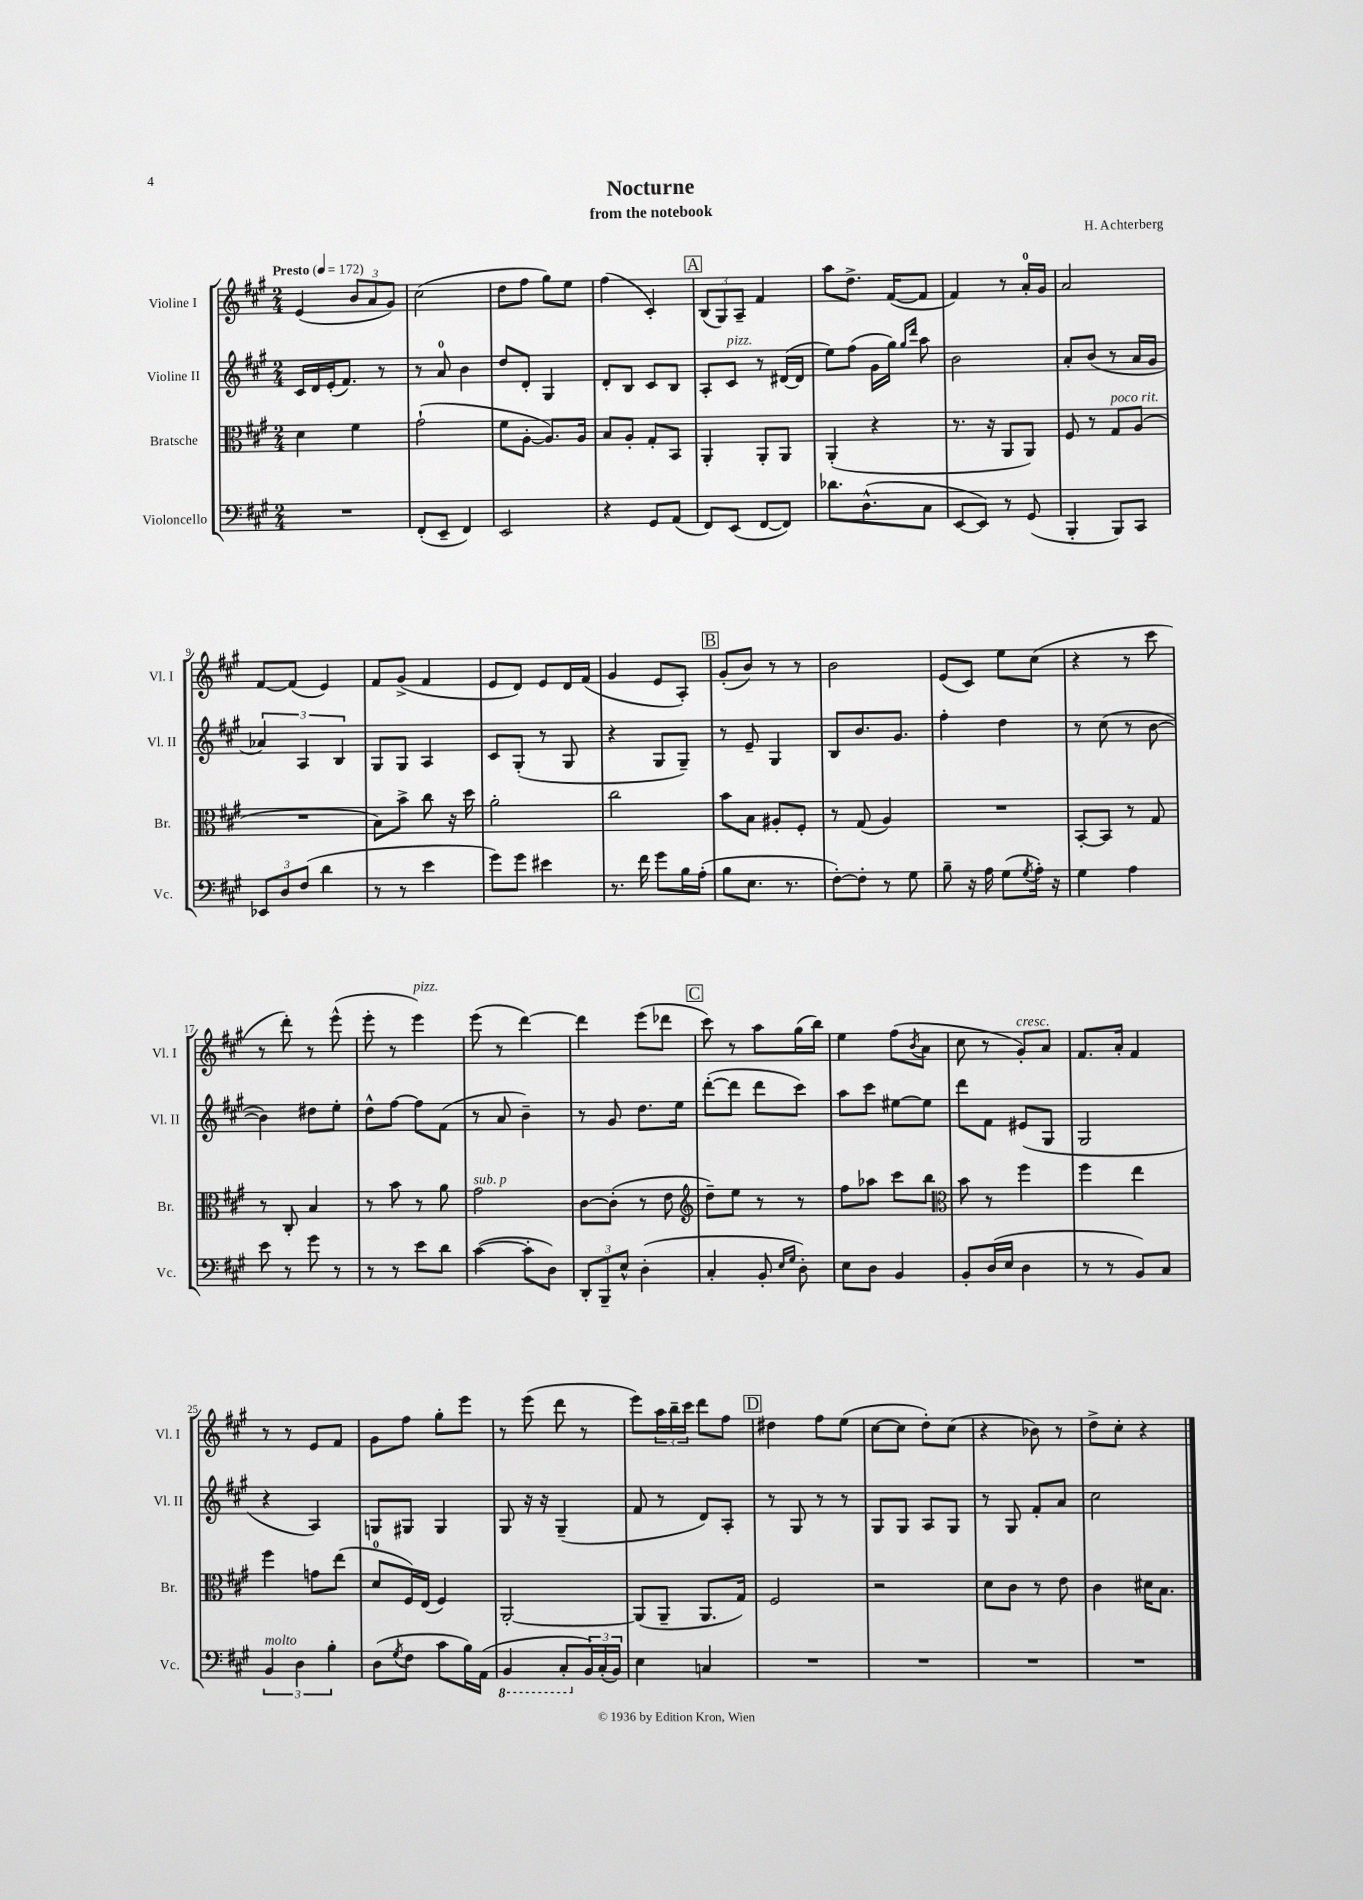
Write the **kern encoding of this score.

**kern	**kern	**kern	**kern
*part4	*part3	*part2	*part1
*staff4	*staff3	*staff2	*staff1
*I"Violoncello	*I"Bratsche	*I"Violine II	*I"Violine I
*I'Vc.	*I'Br.	*I'Vl. II	*I'Vl. I
*clefF4	*clefC3	*clefG2	*clefG2
*k[f#c#g#]	*k[f#c#g#]	*k[f#c#g#]	*k[f#c#g#]
*M2/4	*M2/4	*M2/4	*M2/4
*MM172	*MM172	*MM172	*MM172
=1	=1	=1	=1
!	!	!	!LO:TX:a:B:t=Presto
2r	4d\	16c#/LL	(4e/
.	.	16d/	.
.	.	(16e'/J	.
.	.	8.f#/J)	.
.	4f#\	.	12b/L
.	.	.	12a/
.	.	8r	.
.	.	.	12g#/J)
=2	=2	=2	=2
(8FF#'/L	(2g#`\	8r	(2cc#\
8EE~/J	.	8a/	.
4FF#/)	.	4b\	.
=3	=3	=3	=3
2EE/	8f#\L	8dd/L	8dd\L
.	[8A'\J	8d'/J	8ff#\J
.	8.A/L])	4G#/	8gg#\L)
.	.	.	8ee\J
.	16A/Jk	.	.
=4	=4	=4	=4
4r	8B/L	8d'/L	(4ff#\
.	8A'/J	8B/J	.
8GG#/L	8G#'/L	8c#/L	4c#'/)
(8AA/J	8BB/J	8B/J	.
!!LO:REH:place=s1:t=A
=5	=5	=5	=5
8FF#/L)	4AA'/	8A'/L	(12B/L
.	.	.	12G#/)
!	!	!LO:TX:a:i:t=pizz.	!
(8EE/J	.	8c#/J	.
.	.	.	12A~/J
[8FF#/L	8AA'/L	8r	4f#/
8FF#/J])	8AA/J	([16d#X/LL	.
.	.	16d#/JJ]	.
=6	=6	=6	=6
8.d-X\L	(4AA'/	8ee\L)	8aa\L
.	.	(8ff#\J	8.dd^\J
(8.D^^\	.	.	.
.	4r	16g#\LL	.
.	.	16gg#\JJ)	([16f#/KL
.	.	16qqgg#/LL	.
.	.	16qqddd/JJ	.
8C#\J	.	8aa\	8f#/J]
=7	=7	=7	=7
[8EE/L	8.r	2b\	4f#/)
8EE/J])	.	.	.
.	16r	.	.
8r	8AA/L	.	8r
(8GG#/	8AA/J)	.	16a'/LL
.	.	.	16g#/JJ
=8	=8	=8	=8
4BBB'/	8F#/	8a'/L	2a/
.	8r	(8b/J	.
!	!LO:TX:a:i:t=poco rit.	!	!
8BBB/L)	8G#/L	8r	.
8CC#/J	(8A/J	16a/LL	.
.	.	16g#/JJ	.
!!LO:LB:g=z
=9	=9	=9	=9
12EE-X/L	2r	6a-X/)	[8f#/L
12D/	.	.	.
.	.	.	(8f#/J]
(12F#/J	.	6A/	.
4d\	.	.	4e/)
.	.	6B/	.
=10	=10	=10	=10
8r	8B\L)	8G#/L	8f#/L
8r	8b^\J	8G#/J	(8g#^/J
4e\	8cc#\	4A/	4f#/
.	16r	.	.
.	16dd\	.	.
=11	=11	=11	=11
8g#\L)	2a'\	8c#/L	8e/L
8g#\J	.	(8G#'/J	8d/J)
4e#X\	.	8r	8e/L
.	.	8G#/	16d/L
.	.	.	(16f#/JJ
=12	=12	=12	=12
8.r	2cc#\	4r	4g#/
16f#\	.	.	.
8g#\L	.	8G#/L	8e/L
16B\L	.	8G#~/J)	8A'/J)
(16A'\JJ	.	.	.
!!LO:REH:place=s1:t=B
=13	=13	=13	=13
8B\L	8b\L	8r	(8g#'/L
8.E\J	8B\J	8e~/	8b/J)
.	8A#X'/L	4G#/	8r
8.r	.	.	.
.	8F#'/J	.	8r
=14	=14	=14	=14
[8F#'\L)	8r	8B/L	2b\
8F#'\J]	(8G#/	8.b/	.
8r	4A/)	.	.
.	.	8.g#/J	.
8G#\	.	.	.
=15	=15	=15	=15
8B~\	2r	4ff#'\	(8e/L
16r	.	.	8c#/J)
16A\	.	.	.
(8G#\L	.	4dd\	8ee\L
8qG#/	.	.	.
16A'\Jk)	.	.	(8cc#\J
16r	.	.	.
=16	=16	=16	=16
4G#\	[8BB'/L	8r	4r
.	8BB/J]	(8cc#\	.
4A\	8r	8r	8r
.	8G#/	[8b\	8ccc#\
!!LO:LB:g=z
=17	=17	=17	=17
8e\	8r	4b\])	8r
8r	8C#'/	.	8ddd'\)
8g#\	4B/	8dd#X\L	8r
8r	.	8ee'\J	(8eee^^\
=18	=18	=18	=18
8r	8r	8dd^^\L	8eee'\
8r	8b\	[8ff#\J	8r
!	!	!	!LO:TX:a:i:t=pizz.
8e\L	8r	8ff#\L]	4eee\)
8d\J	8a\	(8f#\J	.
=19	=19	=19	=19
!	!LO:TX:a:i:t=sub. p	!	!
([4c#\	2g#\	8r	(8eee\
.	.	8a/	8r
8c#'\L]	.	4b~\)	[4ddd\)
8D\J)	.	.	.
=20	=20	=20	=20
12DD'/L	[8c#\L	8r	4ddd\]
12BBB~/	.	.	.
.	(8c#'\J]	8g#/	.
12E^^/J	.	.	.
(4D'\	8r	8.dd\L	(8eee\L
.	8e\	.	8ddd-X\J
.	.	16ee\Jk	.
!!LO:REH:place=s1:t=C
=21	=21	=21	=21
*	*clefG2	*	*
4C#'/	8dd~\L)	([8ddd'\L	8ccc#\)
.	8ee\J	8ddd\J]	8r
8BB'/	8r	8ddd\L	8aa\L
16qqE/LL	.	.	.
16qqG#/JJ	.	.	.
8D'\)	8r	8ccc#\J)	(16gg#\L
.	.	.	16bb\JJ)
=22	=22	=22	=22
8E\L	8ff#\L	8aa\L	4ee\
8D\J	8aa-X\J	8ccc#\J	.
4BB/	8ccc#\L	[8ee#X\L	(8ff#\L
.	.	.	8qb/
.	8bb\J	8ee#\J]	8a\J
=23	=23	=23	=23
*	*clefC3	*	*
8BB'/L	8b\	8ddd\L	8cc#\
(16D/L	8r	8f#\J	8r
16E/JJ	.	.	.
!	!	!	!LO:TX:a:i:t=cresc.
4D\	4ff#\	(8e#X/L	8g#'/L)
.	.	8G#/J	8a/J
=24	=24	=24	=24
8r	4ff#\	2G#/	8.f#/L
8r	.	.	.
.	.	.	16a'/Jk
8BB/L)	4ee\	.	4f#/
8C#/J	.	.	.
!!LO:LB:g=z
=25	=25	=25	=25
!LO:TX:a:i:t=molto	!	!	!
6BB/	4ff#\	4r	8r
.	.	.	8r
6D\	.	.	.
.	8gn\L	4A/)	8e/L
6B'\	.	.	.
.	(8ee\J	.	8f#/J
=26	=26	=26	=26
(8D\L	8d/L	8Gn/L	8g#\L
8qG#/	.	.	.
8F#\J	16F#/L)	8G#X/J	8ff#\J
.	(16E/JJ	.	.
8c#\L	4F#/)	4G#/	8gg#'\L
16B\L)	.	.	8eee\J
(16AA\JJ	.	.	.
=27	=27	=27	=27
*8ba	*	*	*
4BBB/	[2AA'/	8G#/	8r
.	.	16r	(8eee\
.	.	16r	.
8CC#'/L	.	(4G#~/	8ddd\
*X8ba	*	*	*
24BB/L)	.	.	8r
(24C#'/	.	.	.
24BB/JJ)	.	.	.
=28	=28	=28	=28
4E\	(8AA/L]	8f#/	8eee\L)
.	8AA~/J	8r	24aa\L
.	.	.	24bb~\
.	.	.	24ccc#\JJ
4Cn/	8.AA/L	8d/L)	8ddd\L
.	.	8A'/J	8ff#\J
.	16G#/Jk)	.	.
!!LO:REH:place=s1:t=D
=29	=29	=29	=29
2r	2F#/	8r	4dd#X\
.	.	8G#/	.
.	.	8r	8ff#\L
.	.	8r	(8ee\J
=30	=30	=30	=30
2r	2r	8G#/L	[8cc#\L
.	.	8G#/J	8cc#\J]
.	.	8A/L	8dd'\L)
.	.	8G#/J	(8cc#\J
=31	=31	=31	=31
2r	8d\L	8r	4r
.	8c#\J	8G#/	.
.	8r	8f#'/L	8b-X\)
.	8e\	8a/J	8r
=32	=32	=32	=32
2r	4c#\	2cc#\	8dd^\L
.	.	.	8cc#'\J
.	16d#X\KL	.	4r
.	8.B\J	.	.
==	==	==	==
*-	*-	*-	*-
